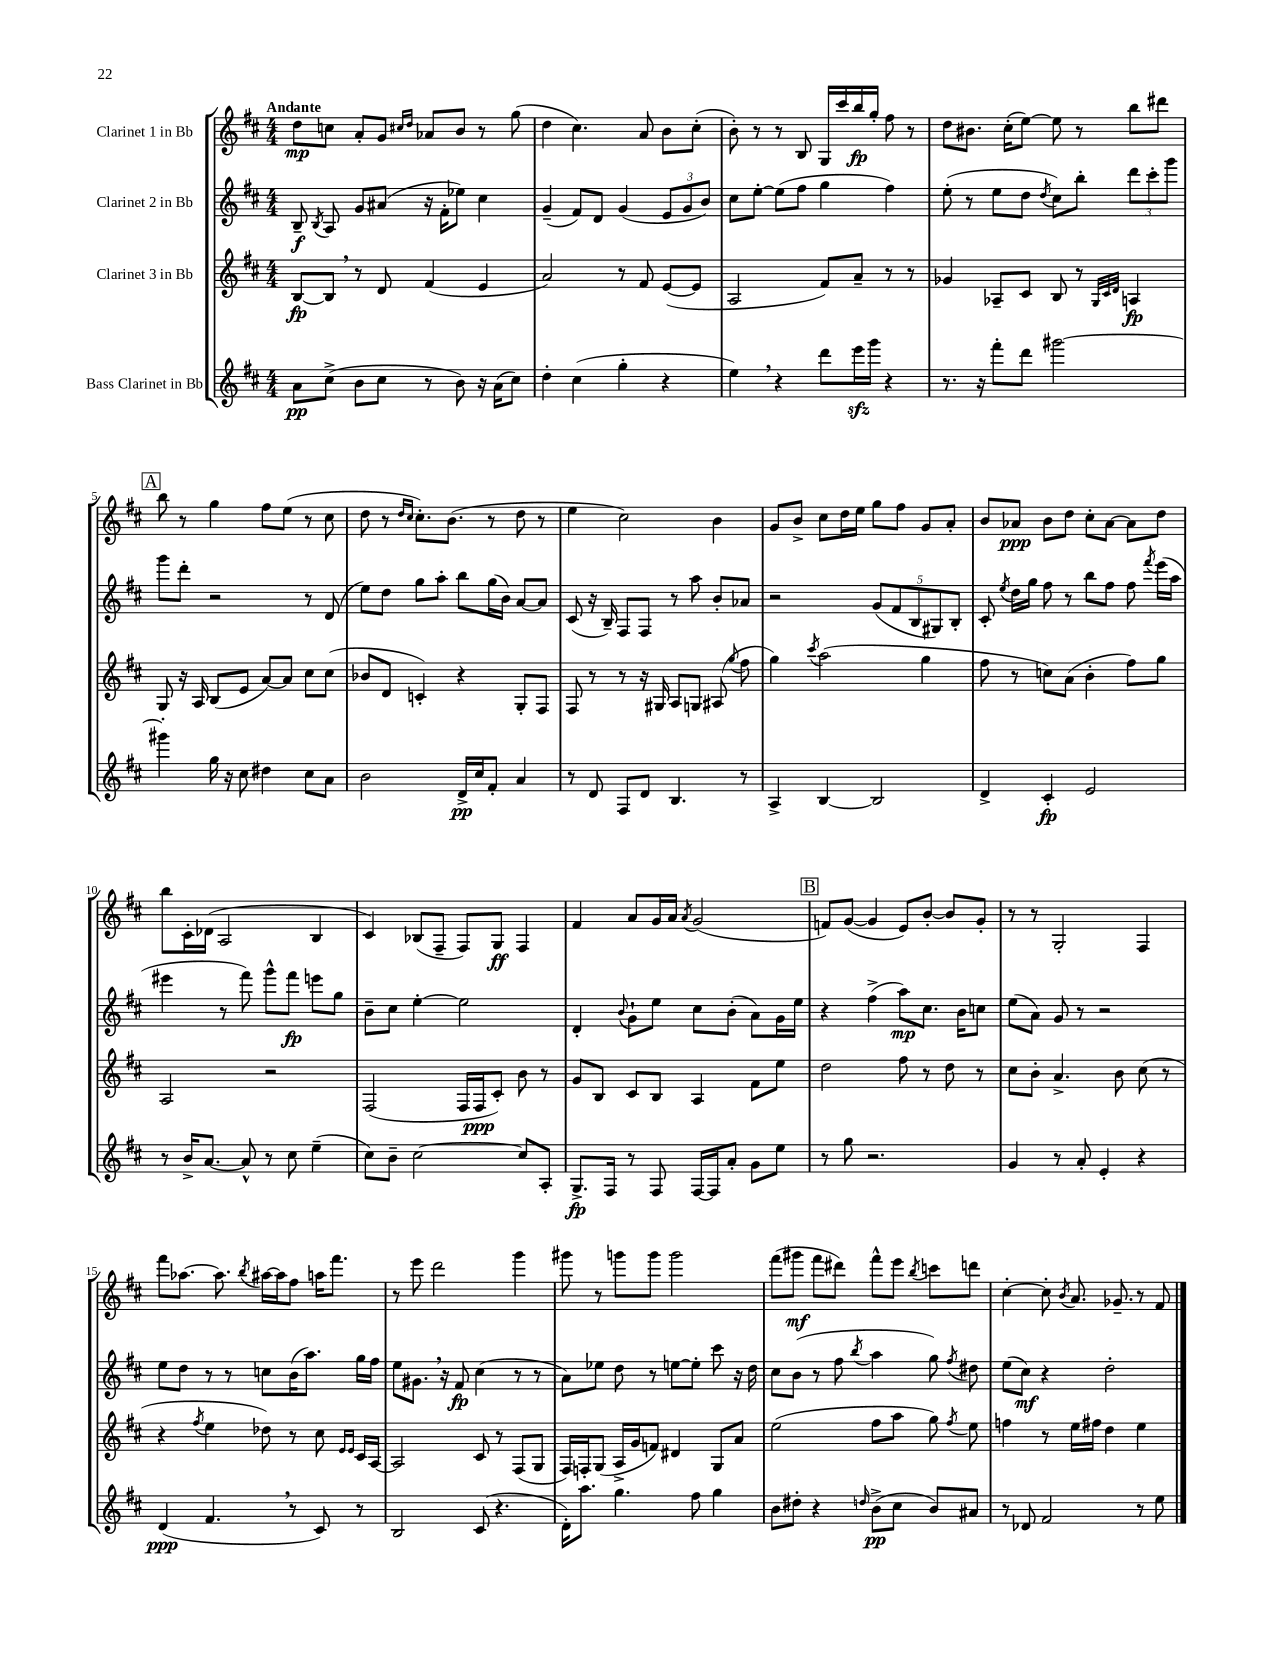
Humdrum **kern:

**kern	**kern	**kern	**kern
*staff4	*staff3	*staff2	*staff1
*clefG2	*clefG2	*clefG2	*clefG2
*k[f#c#]	*k[f#c#]	*k[f#c#]	*k[f#c#]
*M4/4	*M4/4	*M4/4	*M4/4
8a	[8B	8B~	8dd
.	.	8qB	.
(8cc#^	8B]	8A	8cc
8b	8r	8g	8a'
8cc#	8d	(8a#	8g
.	.	.	16qqcc#
.	.	.	16qqdd
8r	(4f#	16r	8a-
.	.	16f#'	.
8b)	.	8ee-)	8b
16r	4e	4cc#	8r
(16a	.	.	.
8cc#)	.	.	(8gg
=	=	=	=
4dd'	2a)	(4g~	4dd
(4cc#	.	8f#)	4.cc#)
.	.	8d	.
4gg'	8r	(4g	.
.	8f#	.	8a
4r	([8e	12e	8b
.	.	12g	.
.	8e]	.	(8cc#'
.	.	12b)	.
=	=	=	=
4ee)	2A	8cc#	8b')
.	.	[8ee'	8r
4r	.	(8ee]	8r
.	.	8ff#	8B
8ddd	8f#)	4gg	16G
.	.	.	16ccc#
16eee	8a~	.	16bb
16ggg	.	.	16gg'
4r	8r	4ff#)	8ff#
.	8r	.	8r
=	=	=	=
8.r	4g-	(8ee'	8dd
.	.	8r	8.b#
16r	.	.	.
8fff#'	8A-~	8ee	.
.	.	.	(16cc#'
8ddd	8c#	8dd	[8ee)
.	.	8qdd	.
[2ggg#	8B	8cc#)	8ee]
.	8r	8bb'	8r
.	32qqG	.	.
.	32qqc#	.	.
.	32qqd	.	.
.	4A	12ddd	8bb
.	.	12ccc#'	.
.	.	.	8ddd#
.	.	12ggg	.
=	=	=	=
4ggg#']	8G	8ggg	8bb
.	16r	8ddd'	8r
.	16A	.	.
16gg	(8B	2r	4gg
16r	.	.	.
8cc#	8e	.	.
4dd#	[8a)	.	8ff#
.	8a]	.	(8ee
8cc#	8cc#	8r	8r
8a	(8cc#	(8d	8cc#
=	=	=	=
2b	8b-	8ee)	8dd
.	8d	8dd	8r
.	.	.	16qqdd
.	.	.	16qqcc#
.	4c')	8gg	8.cc#')
.	.	8aa'	.
.	.	.	(8.b
16d^	4r	8bb	.
16cc#	.	.	.
8f#'	.	(16gg	8r
.	.	16b)	.
4a	8G'	[8a	8dd
.	8F#	8a]	8r
=	=	=	=
8r	8F#	(8c#	4ee
8d	8r	16r	.
.	.	16B~)	.
8F#	8r	8F#	2cc#)
8d	16r	8F#	.
.	16G#	.	.
4.B	8A	8r	.
.	8G	8aa	.
.	(8A#	8b'	4b
.	8qqgg	.	.
8r	8ff#	8a-	.
=	=	=	=
4A^	4gg)	2r	8g
.	.	.	8b^
.	8qccc#	.	.
[4B	(2aa	.	8cc#
.	.	.	16dd
.	.	.	16ee
2B]	.	(10g	8gg
.	.	10f#	.
.	.	.	8ff#
.	.	10B	.
.	4gg	.	8g
.	.	10G#)	.
.	.	.	8a'
.	.	10B'	.
=	=	=	=
4d^	8ff#	8c#'	8b
.	.	8qee	.
.	8r	16dd	8a-
.	.	16gg	.
4c#'	8cc)	8ff#	8b
.	(8a	8r	8dd
2e	4b'	8bb	8cc#'
.	.	8ff#	[8a-
.	8ff#)	8ff#	8a-]
.	.	8qfff#	.
.	8gg	(16eee	8dd
.	.	16aa	.
=	=	=	=
8r	2A	4eee#	8bb
16b^	.	.	16c#'
[8.a	.	.	(16d-
.	.	8r	2A
8a^^]	.	8fff#)	.
8r	2r	8ggg^^	.
8cc#	.	8fff#	.
(4ee~	.	8eee	4B
.	.	8gg	.
=	=	=	=
8cc#)	(2F#	8b~	4c#)
8b~	.	8cc#	.
[2cc#	.	[4ee'	(8B-
.	.	.	8F#~
.	16F#	2ee]	8F#)
.	16F#	.	.
.	8c#')	.	8G
8cc#]	8b	.	4F#
8A'	8r	.	.
=	=	=	=
8.G^	8g	4d'	4f#
.	8B	.	.
16F#	.	.	.
.	.	8qqb	.
8r	8c#	8g`	8a
8F#	8B	8ee	16g
.	.	.	16a
.	.	.	8qa
[16F#	4A	8cc#	(2g
16F#]	.	.	.
8a'	.	(8b'	.
8g	8f#	8a)	.
8ee	8ee	16g	.
.	.	16ee	.
=	=	=	=
8r	2dd	4r	8f)
8gg	.	.	([8g
2.r	.	(4ff#^	4g]
.	8ff#	8aa)	8e)
.	8r	8.cc#	[8b'
.	8dd	.	8b]
.	.	16b	.
.	8r	8cc	8g'
=	=	=	=
4g	8cc#	(8ee	8r
.	8b'	8a)	8r
8r	4.a^	8g	2G'
8a'	.	8r	.
4e'	.	2r	.
.	8b	.	.
4r	(8cc#	.	4F#
.	8r	.	.
=	=	=	=
(4d	4r	8ee	8fff#
.	.	8dd	[8.aa-
.	8qff#	.	.
4.f#	4ee	8r	.
.	.	.	8.aa-]
.	.	8r	.
.	.	.	8qbb
.	8dd-)	8cc	[16aa#
.	.	.	16aa#]
8r	8r	(16b	8ff#
.	.	8.aa)	.
8c#)	8cc#	.	16aa
.	.	.	8.fff#
.	16qqe	.	.
.	16qqe	.	.
8r	16c#	16gg	.
.	[16A	16ff#	.
=	=	=	=
2B	2A]	8ee	8r
.	.	8.g#	8eee
.	.	.	2ddd
.	.	16r	.
.	.	8f#	.
(8c#	8c#	(4cc#	.
4.r	8r	.	.
.	(8F#	8r	4ggg
.	8G	8r	.
=	=	=	=
16d')	16F#)	8a)	8ggg#
8.aa	16F'	.	.
.	(8G	8ee-	8r
4.gg	16A^	8dd	8ggg
.	16g	.	.
.	8f)	8r	8ggg
.	4d#	[8ee	2ggg
8ff#	.	8ee']	.
4gg	8G	8ccc#	.
.	8a	16r	.
.	.	16dd	.
=	=	=	=
8b	(2ee	8cc#	(8fff#
8dd#'	.	(8b	8ggg#
4r	.	8r	8fff#
.	.	8ff#	8ddd#)
16qqdd	.	8qbb	.
(8b^	8ff#	4aa	8fff#^^
8cc#	8aa	.	8eee
.	.	.	8qbb
8b)	8gg)	8gg)	8ccc
.	8qff#	8qff#	.
8a#	8ee	8dd#	8ddd
=	=	=	=
8r	4ff	(8ee	[4cc#'
8d-	.	8cc#)	.
2f#	8r	4r	8cc#']
.	.	.	8qb
.	16ee	.	8.a
.	16ff#	.	.
.	4dd	2dd'	.
.	.	.	8.g-~
8r	4ee	.	8r
8ee	.	.	8f#
==	==	==	==
*-	*-	*-	*-
